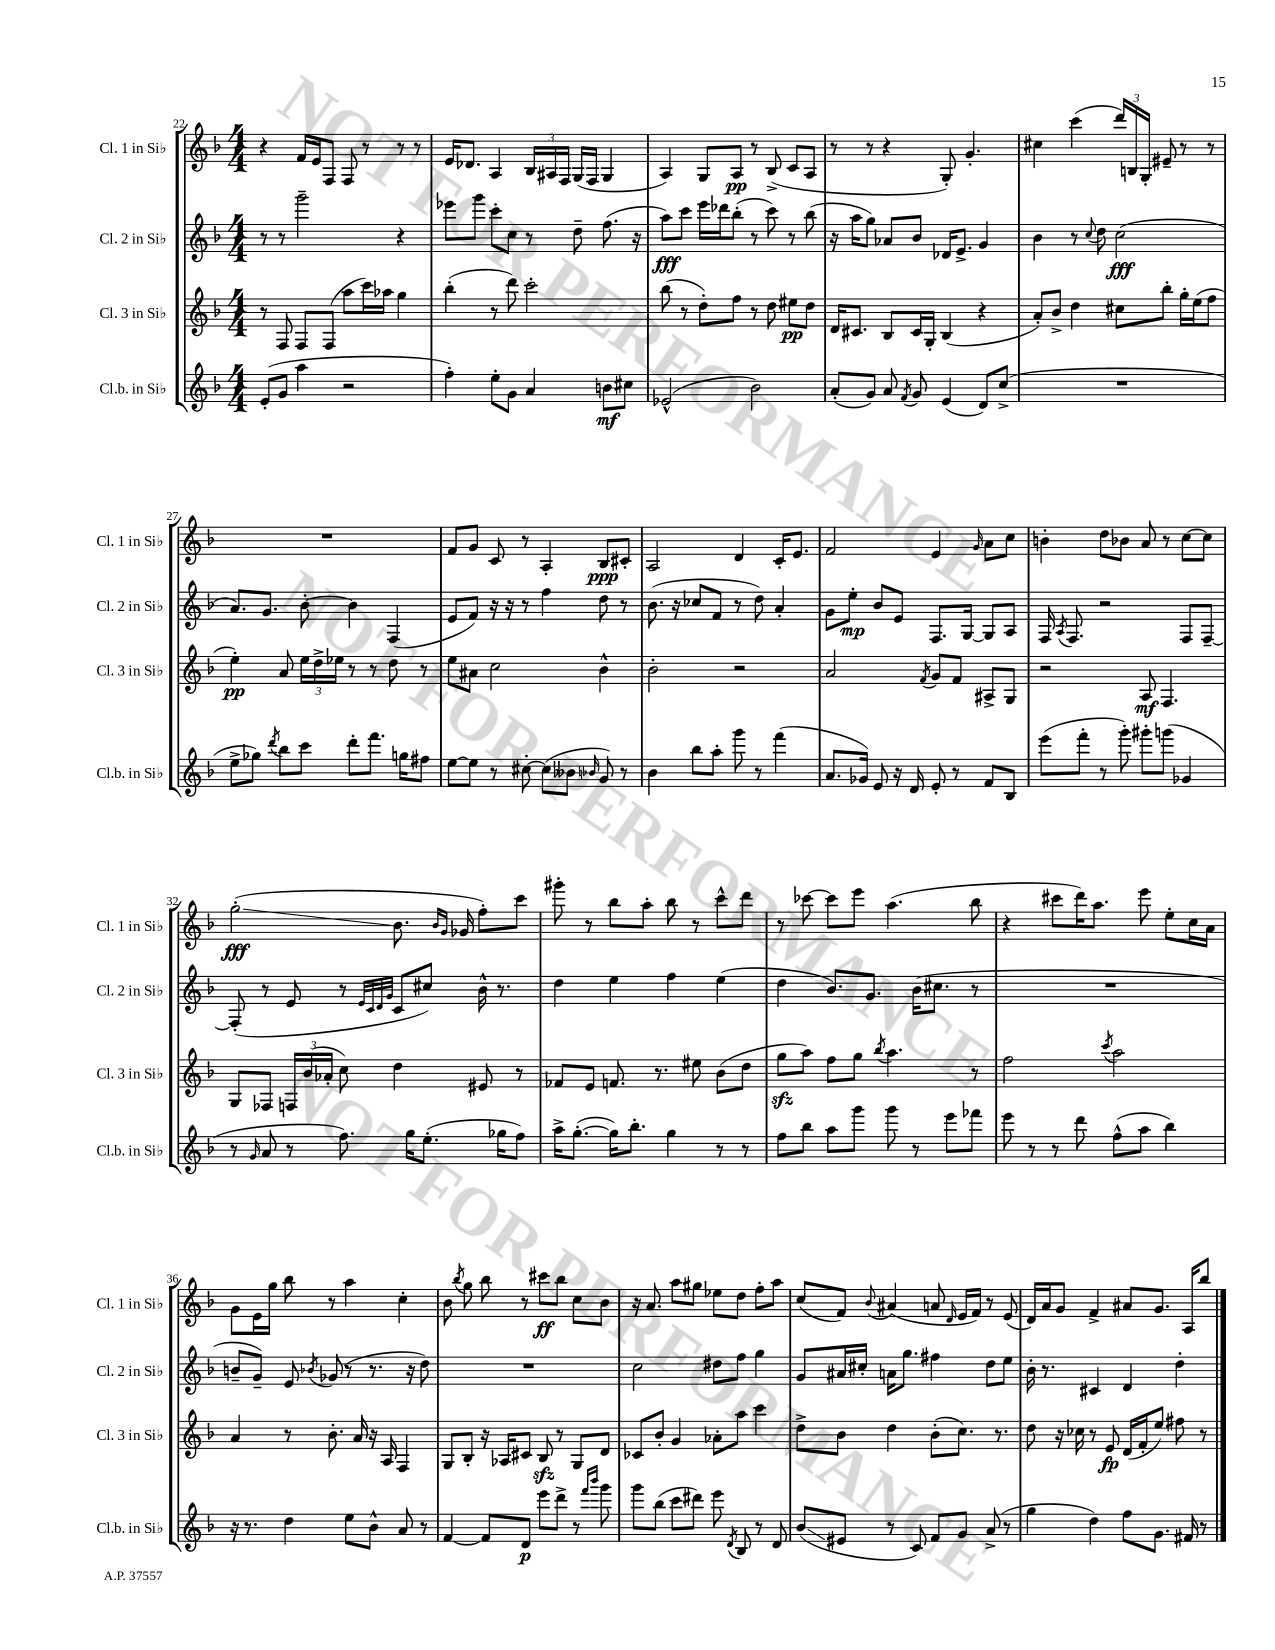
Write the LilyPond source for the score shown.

<<
\new StaffGroup <<
\new Staff = "s0" \with { instrumentName = "Cl. 1 in Sib" shortInstrumentName = "Cl. 1 in Sib" } {
    \clef treble \key f \major \numericTimeSignature \time 4/4
    \autoBeamOff r4 f'16[ e'16 f8] f8 r8 r8 r8 |
    e'16[ des'8.] a4 \tuplet 3/2 { bes16[ ais16 f16] } g16[( f16] g4 |
    a4) g8[ a8]\pp r8 bes8->( c'8[ a8] |
    r8 r8 r4 g8-.) g'4.-. |
    cis''4 c'''4( \tuplet 3/2 { d'''16[) b16 g16]-. } eis'8-- r8 r8 |
    R1 |
    f'8[ g'8] c'8 r8 a4-. bes8[\ppp cis'8]-. |
    a2 d'4 c'16[-. e'8.] |
    f'2 e'4 \grace { g'16 } a'8[ c''8] |
    b'4-. d''8[ bes'8] a'8 r8 c''8[~ c''8] |
    g''2-.\glissando\fff( bes'8. \grace { bes'16[ g'16] } ges'16 f''8[-.) c'''8] |
    gis'''8-. r8 bes''8[ a''8]-. bes''8 r8 c'''8[-^ d'''8] |
    r8 ces'''8~ ces'''8[ e'''8] a''4.( bes''8 |
    r4 cis'''8[ d'''16) a''8.] e'''8 e''8[-. c''16 a'16] |
    g'8[ e'16 g''16] bes''8 r8 a''4 c''4-. |
    bes'8 \acciaccatura { bes''8 } g''8 bes''8 r8 cis'''8[\ff bes''8] c''8[ bes'8] |
    r16 a'8. a''8[ gis''8] ees''8[ d''8] f''8[-. a''8] |
    c''8[( f'8]) \appoggiatura { bes'8 } ais'4( a'8 \grace { d'16 } e'16[ f'16]) r8 e'8( |
    d'16[) a'16 g'8] f'4-> ais'8[ g'8.] a16[ bes''8] \bar "|." |
}
\new Staff = "s1" \with { instrumentName = "Cl. 2 in Sib" shortInstrumentName = "Cl. 2 in Sib" } {
    \clef treble \key f \major \numericTimeSignature \time 4/4
    \autoBeamOff r8 r8 g'''2-- r4 |
    ees'''8[ g'''8] c'''8[-. c''8] r8 d''8-- f''8.( r16 |
    a''8[\fff) c'''8] e'''16[ des'''16 bes''8]-.( r8 c'''8) r8 bes''8( |
    r16 a''16[ g''8]) aes'8[ bes'8] des'16[ e'8.]-> g'4 |
    bes'4 r8 \appoggiatura { c''8 } d''8 c''2\fff( |
    a'8.[) g'8.] bes'8~-. bes'4 f4( |
    e'8[ f'8]) r16 r16 r8 f''4 d''8 r8 |
    bes'8.( r16 ces''8[ f'8] r8 d''8) a'4-. |
    g'8[ e''8]-.\mp bes'8[ e'8] f8.[ g16]~ g8[ a8] |
    f16 \acciaccatura { a8 } f8. r2 f8[ f8]~-- |
    f8-.( r8 e'8 r8 \grace { e'32[ c'32 d'32 g'32] } c'8[ cis''8]) bes'16-^ r8. |
    d''4 e''4 f''4 e''4( |
    d''4 bes'8.[) g'8.] bes'16[( cis''8.] r8 |
    R1 |
    b'8[-- g'8]--) e'8 \acciaccatura { bes'8 } ges'8( r8 r8. r16 d''8) |
    R1 |
    c''2 dis''8[ f''8] g''4 |
    g'8[ ais'16 cis''16]-. a'16[ g''8.] fis''4 d''8[ e''8] |
    bes'16-. r8. cis'4 d'4 d''4-. \bar "|." |
}
\new Staff = "s2" \with { instrumentName = "Cl. 3 in Sib" shortInstrumentName = "Cl. 3 in Sib" } {
    \clef treble \key f \major \numericTimeSignature \time 4/4
    \autoBeamOff r8 f8 f8[ f8]( a''8[ c'''16) aes''16] g''4 |
    bes''4-.( r8 d'''8) c'''2-. |
    bes''8( r8 d''8[-.) f''8] r8 d''8 eis''8[\pp d''8] |
    d'16[ cis'8.] bes8[ cis'16 g16]-. bes4( r4 |
    a'8[-.) bes'8]-> d''4 cis''8[ bes''8]-. g''16[-. e''16( f''8] |
    e''4-.\pp) a'8 \tuplet 3/2 { e''16[ d''16-> ees''16] } r8 r8 d''8 r8 |
    e''8[ ais'8] c''2 bes'4-^ |
    bes'2-. r2 |
    a'2 \acciaccatura { f'8 } g'8[ f'8] ais8[-> g8] |
    r2 a8\mf f4. |
    g8[ fes8] \tuplet 3/2 { f16[ bes'16( aes'16]-. } c''8) d''4 eis'8 r8 |
    fes'8[ e'8] f'8. r8. eis''8 bes'8[( d''8] |
    g''8[\sfz a''8]) f''8[ g''8] \acciaccatura { bes''8 } a''4. r8 |
    f''2 \acciaccatura { c'''8 } a''2 |
    a'4 r8 bes'8.-. a'16 r16 a16 f4 |
    g8[ bes8]-. r16 aes16[ cis'8] bes8\sfz r8 g8[ d'8] |
    ces'8[ bes'8]-. g'4 aes'8[-. a''8] c'''4 |
    d''8[-> bes'8] d''4 bes'8[-.( c''8.]) r8. |
    d''8 r16 ces''16 r8 e'8\fp d'16[( f'16-. e''8]) fis''8 r8 \bar "|." |
}
\new Staff = "s3" \with { instrumentName = "Cl.b. in Sib" shortInstrumentName = "Cl.b. in Sib" } {
    \clef treble \key f \major \numericTimeSignature \time 4/4
    \autoBeamOff e'8[-.( g'8] a''4 r2 |
    f''4-.) e''8[-. g'8] a'4 b'8[\mf cis''8] |
    ees'2-^( bes'2) |
    a'8[-.( g'8]) a'8 \acciaccatura { f'8 } g'8 e'4( d'8[) c''8]->( |
    R1 |
    e''8[-> ges''8]) \acciaccatura { d'''8 } bes''8[ c'''8] d'''8[-. f'''8.] g''16[ fis''8] |
    e''8[~ e''8] r8 cis''8~-. cis''8[( beses'8] \grace { bes'16 } g'8) r8 |
    bes'4 bes''8[ a''8]-. g'''8 r8 f'''4( |
    a'8.[ ges'16]) e'8 r16 d'16 e'8-. r8 f'8[ bes8] |
    e'''8[( f'''8]-. r8 g'''8-.) gis'''8[-. g'''8]( ges'4 |
    r8 \grace { g'16 } a'8 r8 f''8.) g''16[ e''8.]-.( ges''16[ f''8]) |
    a''16[-> g''8.]~-.( g''16[) bes''8.]-. g''4 r8 r8 |
    f''8[ bes''8] a''8[ g'''8] g'''8 r8 e'''8[ fes'''8] |
    e'''8 r8 r8 d'''8 f''8[-^( a''8] bes''4) |
    r16 r8. d''4 e''8[ bes'8]-^ a'8 r8 |
    f'4~ f'8[ d'8]\p e'''8[ d'''8]-> r8 \grace { f'''16[ bes'''16] } g'''8 |
    g'''8[ bes''8]( c'''8[ dis'''8]) e'''8 \acciaccatura { d'8 } bes8 r8 d'8 |
    bes'8[\glissando( eis'8] r8 c'8) f'8[ g'8] a'8->( r8 |
    g''4 d''4) f''8[ g'8.] fis'16 r8 \bar "|." |
}
>>
>>
\layout { \context { \Score currentBarNumber = #22 } }
